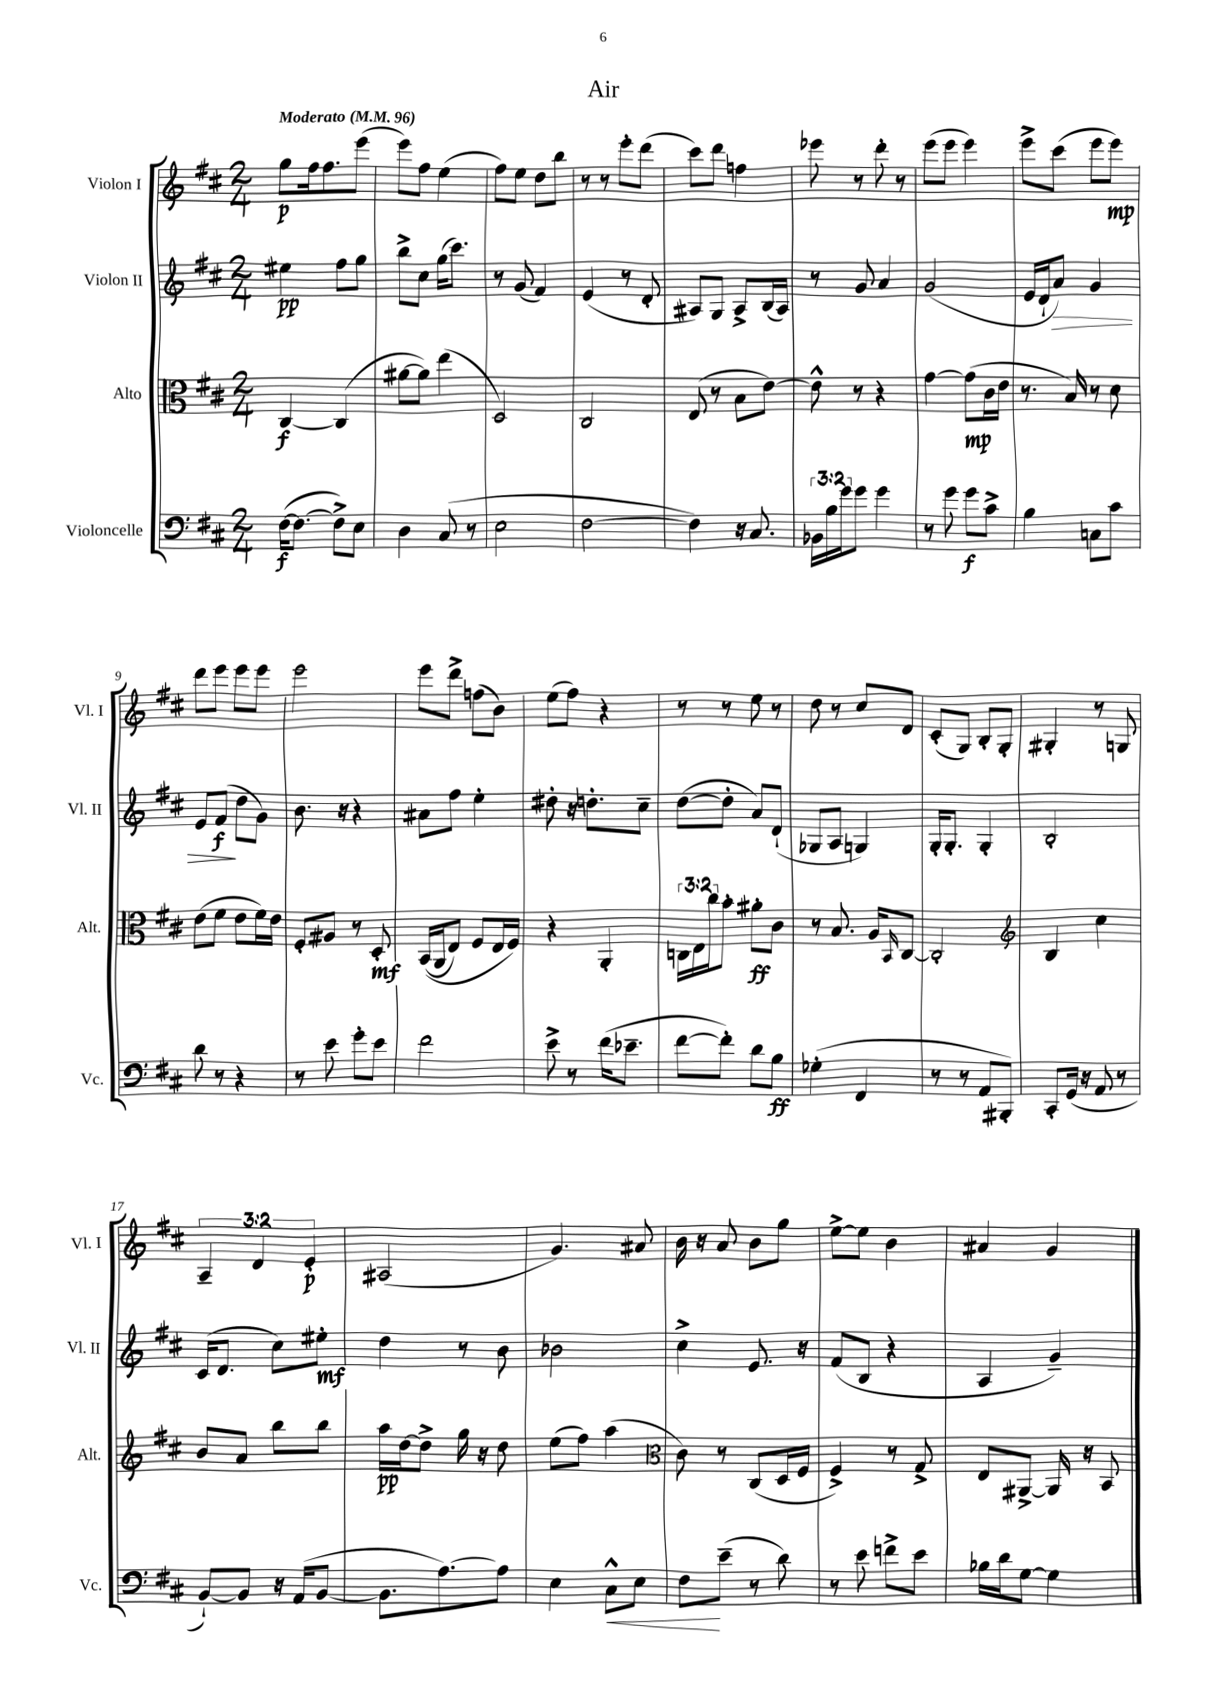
\header { title = "Air" }
<<
\new StaffGroup <<
\new Staff = "s0" \with { instrumentName = "Violon I" shortInstrumentName = "Vl. I" } {
    \clef treble \key d \major \numericTimeSignature \time 2/4 \override Staff.TupletNumber.text = #tuplet-number::calc-fraction-text \tempo "Moderato" 4 = 96
    g''8\p fis''16 fis''8. e'''8( |
    e'''8) fis''8 e''4( |
    fis''8) e''8 d''8 b''8 |
    r8 r8 e'''8-. d'''8( |
    cis'''8) d'''8 f''4 |
    ees'''8 r8 d'''8-. r8 |
    e'''8( e'''8 e'''4) |
    e'''8-> cis'''8( e'''8 e'''8\mp) |
    d'''8 e'''8 e'''8 e'''8 |
    e'''2 |
    e'''8 d'''8-> f''8( b'8) |
    e''8( fis''8) r4 |
    r8 r8 e''8 r8 |
    d''8 r8 cis''8 d'8 |
    cis'8-.( g8) b8-. g8-. |
    gis4-. r8 g8 |
    \tuplet 3/2 { a4-- d'4 e'4-.\p } |
    ais2( |
    g'4.) ais'8 |
    b'16 r16 a'8 b'8 g''8 |
    e''8~-> e''8 b'4 |
    ais'4 g'4 \bar "|." |
}
\new Staff = "s1" \with { instrumentName = "Violon II" shortInstrumentName = "Vl. II" } {
    \clef treble \key d \major \numericTimeSignature \time 2/4
    eis''4\pp fis''8 g''8 |
    b''8-> cis''8 g''16( cis'''8.) |
    r8 g'8( fis'4) |
    e'4( r8 d'8-. |
    ais8) g8 ais8-> b16( ais16) |
    r8 g'8 a'4 |
    g'2( |
    e'16 d'16-! a'8\>) g'4 |
    e'8 fis'8\f\!( d''8 g'8) |
    b'8. r16 r4 |
    ais'8 fis''8 e''4-. |
    dis''8-. r16 d''8.-. cis''8-- |
    d''8~( d''8-. a'8) d'8-!( |
    ges8 a8 g4) |
    g16-. g8.-. g4-. |
    b2-. |
    cis'16( d'8. cis''8) eis''8-.\mf |
    d''4 r8 b'8 |
    bes'2 |
    cis''4-> e'8. r16 |
    fis'8( b8 r4 |
    a4 g'4--) \bar "|." |
}
\new Staff = "s2" \with { instrumentName = "Alto" shortInstrumentName = "Alt." } {
    \clef alto \key d \major \numericTimeSignature \time 2/4 \override Staff.TupletNumber.text = #tuplet-number::calc-fraction-text
    cis4~\f cis4( |
    ais'8~ ais'8) e''4( |
    d2) |
    cis2 |
    e8( r8 b8 e'8~) |
    e'8-^ r8 r4 |
    g'4~ g'8\mp( cis'16 e'16 |
    r8. b16) r8 d'8 |
    e'8( fis'8 e'8 fis'16) e'16 |
    fis8-. ais8 r8 d8-.\mf |
    b,16(\( a,16 e8) fis8 e16 fis16\) |
    r4 a,4-. |
    \tuplet 3/2 { c16 e16 cis''16 } b'8-. ais'8-.\ff cis'8 |
    r8 b8. a16 \grace { b,16 } cis8~ |
    cis2-. |
    \clef treble b4 cis''4 |
    b'8 a'8 b''8 b''8 |
    a''16\pp d''16~ d''8-> g''16 r16 d''8 |
    e''8( fis''8) a''4( |
    \clef alto cis'8) r8 cis8( d16 fis16 |
    fis4->) r8 g8-> |
    e8 ais,8~-> ais,16 r16 b,8 \bar "|." |
}
\new Staff = "s3" \with { instrumentName = "Violoncelle" shortInstrumentName = "Vc." } {
    \clef bass \key d \major \numericTimeSignature \time 2/4 \override Staff.TupletNumber.text = #tuplet-number::calc-fraction-text
    fis16~\f( fis8.~ fis8->) e8 |
    d4 cis8( r8 |
    e2 |
    fis2~ |
    fis4) r16 cis8. |
    \tuplet 3/2 { bes,16 b16 g'16 } g'8 g'4 |
    r8 g'8 g'8\f cis'8-> |
    b4 c8 cis'8 |
    d'8 r8 r4 |
    r8 e'8 g'8-. e'8 |
    fis'2 |
    e'8-> r8 fis'16( ees'8.-- |
    fis'8~ fis'8-.) d'8 b8\ff |
    ges4-.( fis,4 |
    r8 r8 a,8 bis,,8-.) |
    cis,8-. g,16( r16 a,8 r8 |
    b,8~-!) b,8 r16 a,16( b,8~ |
    b,8. a8.~) a8 |
    e4 cis8-^\< e8 |
    fis8\! e'8--( r8 d'8) |
    r8 e'8 f'8-> e'8 |
    bes16 d'16 g8~ g4 \bar "|." |
}
>>
>>
